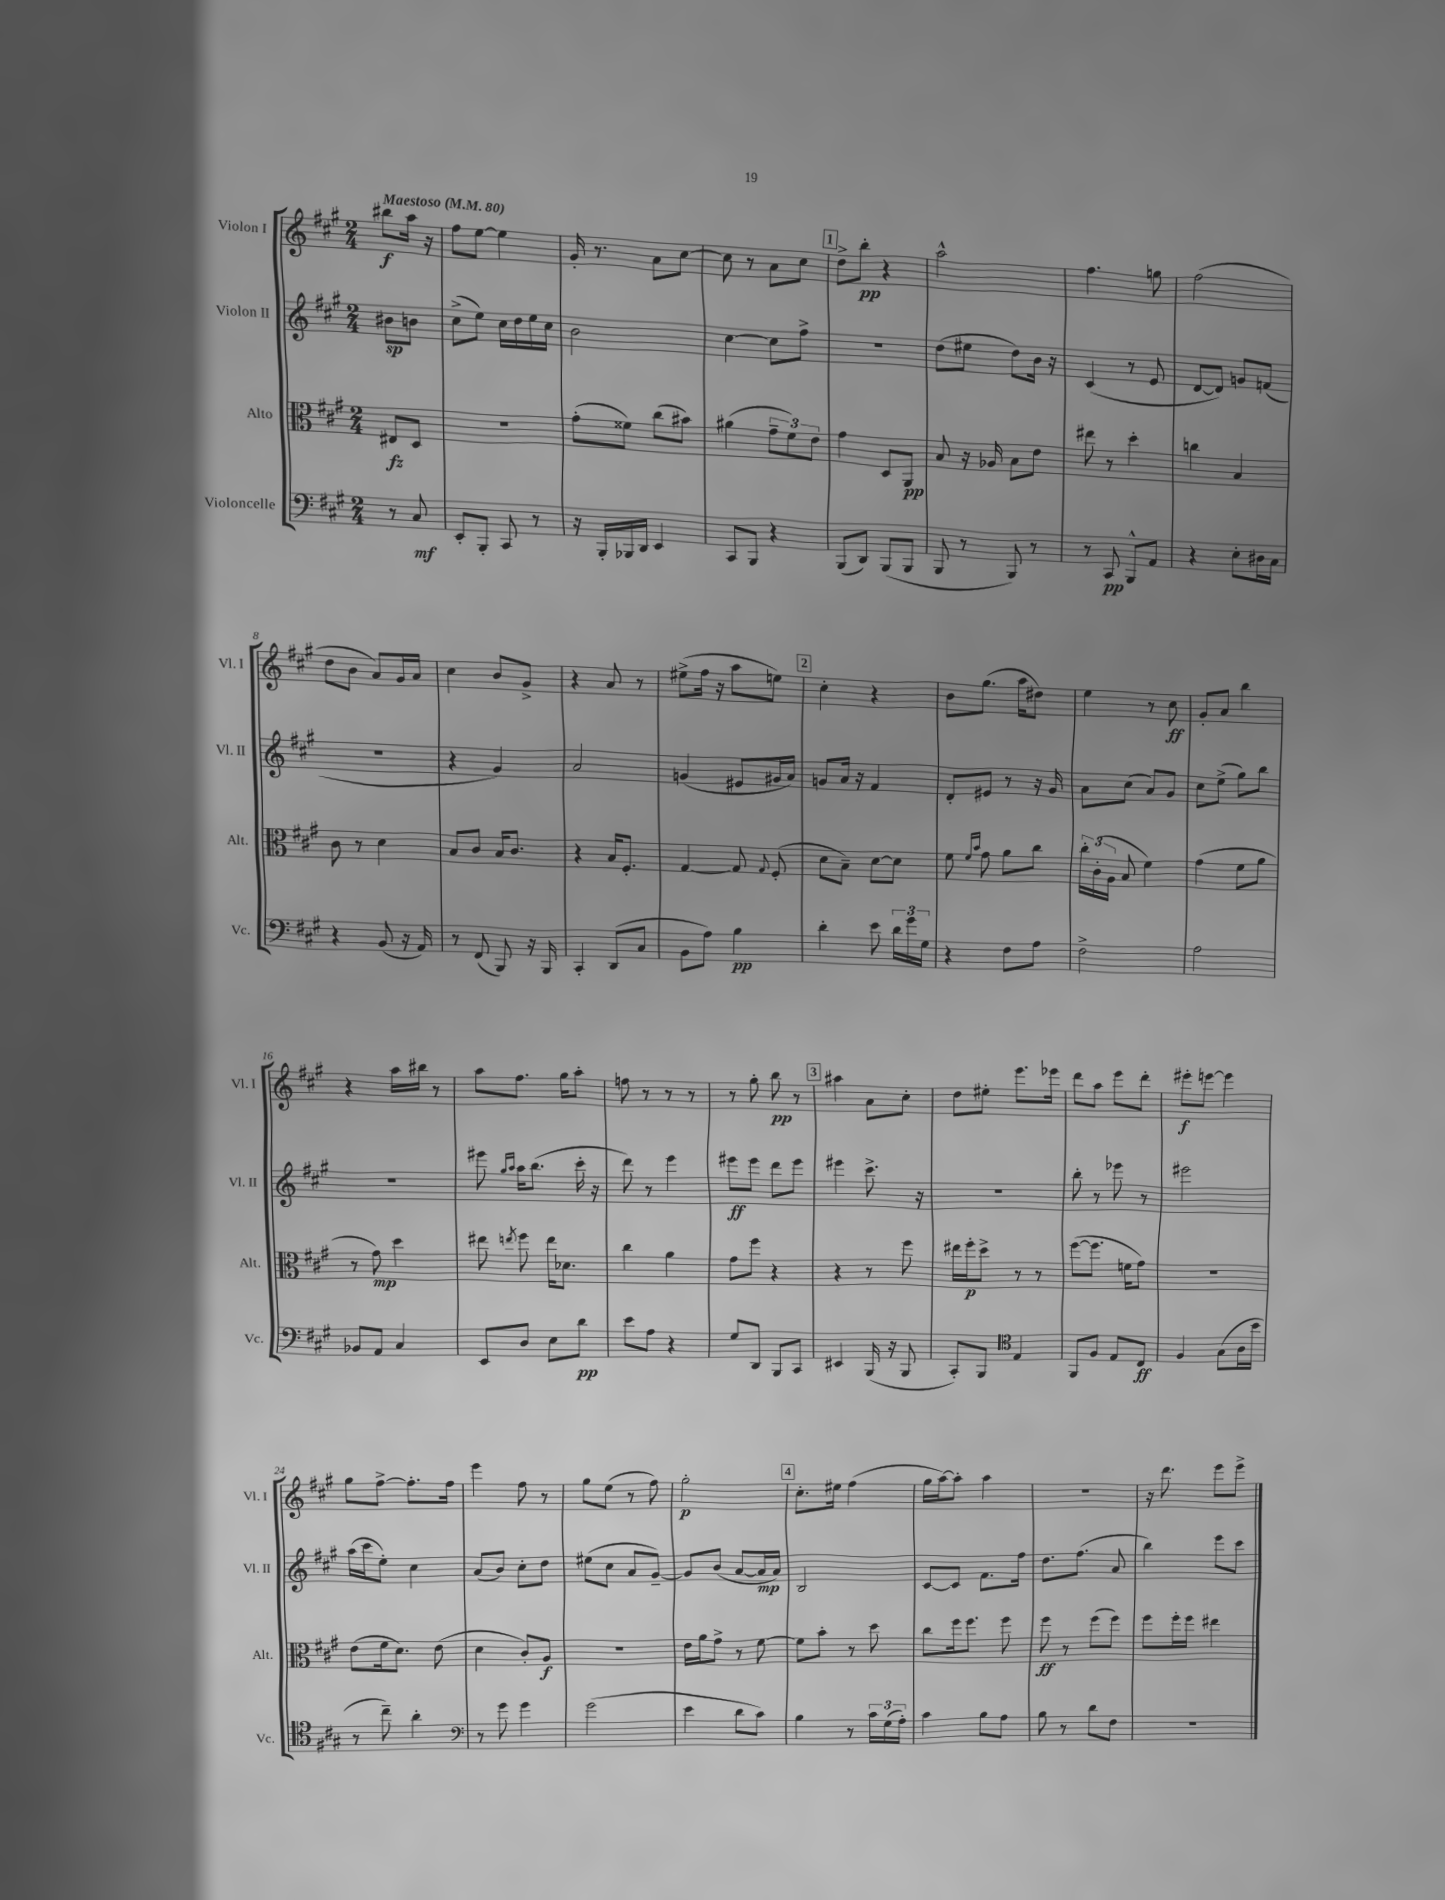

**kern	**dynam	**kern	**dynam	**kern	**dynam	**kern	**dynam
*part4	*part4	*part3	*part3	*part2	*part2	*part1	*part1
*staff4	*staff4	*staff3	*staff3	*staff2	*staff2	*staff1	*staff1
*I"Violoncelle	*	*I"Alto	*	*I"Violon II	*	*I"Violon I	*
*I'Vc.	*	*I'Alt.	*	*I'Vl. II	*	*I'Vl. I	*
*clefF4	*	*clefC3	*	*clefG2	*	*clefG2	*
*k[f#c#g#]	*	*k[f#c#g#]	*	*k[f#c#g#]	*	*k[f#c#g#]	*
*M2/4	*	*M2/4	*	*M2/4	*	*M2/4	*
*MM80	*	*MM80	*	*MM80	*	*MM80	*
=	=	=	=	=	=	=	=
!	!	!	!	!	!	!LO:TX:a:B:t=Maestoso	!
8r	.	8E#X/L	fz	8b#X\L	sp	8bb#X\L	f
8C#/	mf	8D/J	.	8bn\J	.	16aa\Jk	.
.	.	.	.	.	.	16r	.
=1	=1	=1	=1	=1	=1	=1	=1
8EE'/L	.	2r	.	(8cc#^\L	.	8ff#\L	.
8BBB'/J	.	.	.	8ee\J)	.	[8ee\J	.
8CC#/	.	.	.	16cc#\LL	.	4ee\]	.
.	.	.	.	16dd\	.	.	.
8r	.	.	.	16ee\	.	.	.
.	.	.	.	16cc#\JJ	.	.	.
=2	=2	=2	=2	=2	=2	=2	=2
16r	.	(8g#'\L	.	2b\	.	16g#'/	.
16BBB'/LL	.	.	.	.	.	8.r	.
16BBB-X/	.	8f##X\J)	.	.	.	.	.
16DD/JJ	.	.	.	.	.	.	.
4EE/	.	(8cc#\L	.	.	.	8a\L	.
.	.	8b#X\J)	.	.	.	[8cc#\J	.
=3	=3	=3	=3	=3	=3	=3	=3
8CC#/L	.	(4a#X\	.	[4cc#\	.	8cc#\]	.
8BBB/J	.	.	.	.	.	8r	.
4r	.	12g#~\L	.	8cc#\L]	.	8a\L	.
.	.	12f#\)	.	.	.	.	.
.	.	.	.	8ff#^\J	.	8cc#\J	.
.	.	12e\J	.	.	.	.	.
!!LO:REH:place=s1:t=1
=4	=4	=4	=4	=4	=4	=4	=4
(8BBB/L	.	4g#\	.	2r	.	8dd^\L	.
8DD/J)	.	.	.	.	.	8bb'\J	pp
(8BBB/L	.	8D/L	.	.	.	4r	.
8BBB/J	.	8AA/J	pp	.	.	.	.
=5	=5	=5	=5	=5	=5	=5	=5
8BBB/	.	8B/	.	(8dd\L	.	2aa^^\	.
8r	.	16r	.	8ee#X\J	.	.	.
.	.	16A-X/	.	.	.	.	.
8BBB/)	.	8B\L	.	8dd\L)	.	.	.
8r	.	8e\J	.	16b\Jk	.	.	.
.	.	.	.	16r	.	.	.
=6	=6	=6	=6	=6	=6	=6	=6
8r	.	8ee#X\	.	(4c#/	.	4.ff#\	.
8CC#/	pp	8r	.	.	.	.	.
8BBB^^/L	.	4dd'\	.	8r	.	.	.
8AA/J	.	.	.	8e/	.	8ggn\	.
=7	=7	=7	=7	=7	=7	=7	=7
4r	.	4ccn\	.	[8d/L	.	(2ff#\	.
.	.	.	.	8d/J])	.	.	.
8E'\L	.	4B/	.	8gn/L	.	.	.
16D#X\L	.	.	.	(8fn/J	.	.	.
16C#\JJ	.	.	.	.	.	.	.
!!LO:LB:g=z
=8	=8	=8	=8	=8	=8	=8	=8
4r	.	8c#\	.	2r	.	8dd\L	.
.	.	8r	.	.	.	8b\J	.
(8BB/	.	4d\	.	.	.	8a/L)	.
16r	.	.	.	.	.	16g#/L	.
16AA/)	.	.	.	.	.	16a/JJ	.
=9	=9	=9	=9	=9	=9	=9	=9
8r	.	8B/L	.	4r	.	4cc#\	.
(8FF#/	.	8c#/J	.	.	.	.	.
8BBB/)	.	16B/KL	.	4g#/)	.	8b/L	.
.	.	8.c#/J	.	.	.	.	.
16r	.	.	.	.	.	8g#^/J	.
16BBB/	.	.	.	.	.	.	.
=10	=10	=10	=10	=10	=10	=10	=10
4CC#'/	.	4r	.	2a/	.	4r	.
(8DD/L	.	16B/KL	.	.	.	8a/	.
.	.	8.F#'/J	.	.	.	.	.
8C#/J	.	.	.	.	.	8r	.
=11	=11	=11	=11	=11	=11	=11	=11
8BB\L	.	[4G#/	.	(4gn/	.	(8ee#X^\L	.
8A\J)	.	.	.	.	.	16ff#\Jk	.
.	.	.	.	.	.	16r	.
4B\	pp	8G#/]	.	8e#X/L	.	8aa\L	.
.	.	8qqG#/	.	.	.	.	.
.	.	(8F#'/	.	16g#X/L	.	8een\J)	.
.	.	.	.	16a/JJ)	.	.	.
!!LO:REH:place=s1:t=2
=12	=12	=12	=12	=12	=12	=12	=12
4d'\	.	8d\L	.	8gn/L	.	4cc#'\	.
.	.	8B~\J)	.	16a/Jk	.	.	.
.	.	.	.	16r	.	.	.
8e\	.	[8d\L	.	4f#/	.	4r	.
24d\LL	.	8d\J]	.	.	.	.	.
24g#\	.	.	.	.	.	.	.
24G#\JJ	.	.	.	.	.	.	.
=13	=13	=13	=13	=13	=13	=13	=13
4r	.	8f#\	.	8d'/L	.	8b\L	.
.	.	16qqf#/LL	.	.	.	.	.
.	.	16qqb/JJ	.	.	.	.	.
.	.	8g#\	.	8e#X/J	.	(8.gg#\J	.
8F#\L	.	8a\L	.	8r	.	.	.
.	.	.	.	.	.	16aa\KL	.
8A\J	.	8cc#\J	.	16r	.	8dd#X\J)	.
.	.	.	.	16g#/	.	.	.
=14	=14	=14	=14	=14	=14	=14	=14
2F#^\	.	24cc#'\LL	.	8a\L	.	4ee\	.
.	.	(24c#'\	.	.	.	.	.
.	.	24A\JJ	.	.	.	.	.
.	.	8B/	.	(8cc#\J	.	.	.
.	.	4f#\)	.	8a/L)	.	8r	.
.	.	.	.	8g#/J	.	8cc#\	ff
=15	=15	=15	=15	=15	=15	=15	=15
2A\	.	(4g#\	.	8cc#\L	.	8g#'/L	.
.	.	.	.	(8ee^\J	.	8a/J	.
.	.	8f#\L	.	8gg#\L)	.	4bb\	.
.	.	8a\J	.	8bb\J	.	.	.
!!LO:LB:g=z
=16	=16	=16	=16	=16	=16	=16	=16
8BB-X/L	.	8r	.	2r	.	4r	.
8AA/J	.	8g#\)	mp	.	.	.	.
4C#/	.	4dd\	.	.	.	16aa\LL	.
.	.	.	.	.	.	16bb#X\JJ	.
.	.	.	.	.	.	8r	.
=17	=17	=17	=17	=17	=17	=17	=17
8EE/L	.	8ee#X\	.	8eee#X\	.	8aa\L	.
.	.	.	.	16qqgg#/LL	.	.	.
.	.	8qeen/	.	16qqaa/JJ	.	.	.
8D/J	.	8ff#\	.	16aa\KL	.	8.ff#\J	.
.	.	.	.	(8.bb\J	.	.	.
8E\L	.	16ee\KL	.	.	.	.	.
.	.	8.d-X\J	.	.	.	16gg#\KL	.
8d\J	pp	.	.	16ccc#'\	.	8aa'\J	.
.	.	.	.	16r	.	.	.
=18	=18	=18	=18	=18	=18	=18	=18
8e\L	.	4cc#\	.	8ddd\)	.	8ffn\	.
8A\J	.	.	.	8r	.	8r	.
4r	.	4a\	.	4eee\	.	8r	.
.	.	.	.	.	.	8r	.
=19	=19	=19	=19	=19	=19	=19	=19
8G#/L	.	8g#\L	.	8eee#X\L	ff	8r	.
8DD/J	.	8ff#\J	.	8eee#\J	.	8gg#'\	.
8BBB/L	.	4r	.	8ddd\L	.	8bb\	pp
8CC#/J	.	.	.	8eee#\J	.	8r	.
!!LO:REH:place=s1:t=3
=20	=20	=20	=20	=20	=20	=20	=20
4EE#X/	.	4r	.	4eee#X\	.	4aa#X\	.
(16BBB/	.	8r	.	8.ccc#^\	.	8a\L	.
16r	.	.	.	.	.	.	.
8BBB/	.	8ff#\	.	.	.	8cc#'\J	.
.	.	.	.	16r	.	.	.
=21	=21	=21	=21	=21	=21	=21	=21
8CC#'/L)	.	16ee#X\LL	.	2r	.	8dd\L	.
.	.	16ff#'\J	p	.	.	.	.
8BBB/J	.	8dd^\J	.	.	.	8ee#X'\J	.
*clefC4	*	*	*	*	*	*	*
4E/	.	8r	.	.	.	8.eee\L	.
.	.	8r	.	.	.	.	.
.	.	.	.	.	.	16eee-X\Jk	.
=22	=22	=22	=22	=22	=22	=22	=22
8FF#/L	.	([8ff#\L	.	8bb'\	.	8ddd\L	.
8F#/J	.	8.ff#\J]	.	8r	.	8aa\J	.
8E/L	.	.	.	8eee-X\	.	8eee\L	.
.	.	16fn\KL	.	.	.	.	.
8C#/J	ff	8g#\J)	.	8r	.	8ddd'\J	.
=23	=23	=23	=23	=23	=23	=23	=23
4F#/	.	2r	.	2eee#X\	.	8eee#X'\L	f
.	.	.	.	.	.	[8eeen\J	.
(8G#\L	.	.	.	.	.	4eee\]	.
16A\L	.	.	.	.	.	.	.
16b\JJ	.	.	.	.	.	.	.
!!LO:LB:g=z
=24	=24	=24	=24	=24	=24	=24	=24
8r	.	(8e\L	.	(16aa\LL	.	8gg#\L	.
.	.	.	.	16ccc#\J	.	.	.
8cc#~\)	.	16f#\k	.	8ee'\J)	.	[8ff#^\J	.
.	.	8.d\J)	.	.	.	.	.
4a'\	.	.	.	4cc#\	.	8.ff#'\L]	.
.	.	(8e\	.	.	.	.	.
.	.	.	.	.	.	16ff#\Jk	.
=25	=25	=25	=25	=25	=25	=25	=25
*clefF4	*	*	*	*	*	*	*
8r	.	4d\	.	(8a/L	.	4eee\	.
8g#\	.	.	.	8b/J)	.	.	.
4g#\	.	8c#'/L)	.	8cc#'\L	.	8ff#\	.
.	.	8A/J	f	8dd\J	.	8r	.
=26	=26	=26	=26	=26	=26	=26	=26
(2g#\	.	2r	.	(8ee#X\L	.	8gg#\L	.
.	.	.	.	8cc#\J	.	(8ee\J	.
.	.	.	.	8a/L	.	8r	.
.	.	.	.	[8g#~/J)	.	8ff#\)	.
=27	=27	=27	=27	=27	=27	=27	=27
4e\	.	16e\LL	.	8g#/L]	.	2gg#'\	p
.	.	16a\J	.	.	.	.	.
.	.	8g#^\J	.	(8b/J	.	.	.
8d\L	.	8r	.	[8a/L	.	.	.
8c#\J)	.	[8f#\	.	16a/L]	mp	.	.
.	.	.	.	16a/JJ)	.	.	.
!!LO:REH:place=s1:t=4
=28	=28	=28	=28	=28	=28	=28	=28
4B\	.	8f#\L]	.	2B/	.	8.cc#'\L	.
.	.	8b'\J	.	.	.	.	.
.	.	.	.	.	.	16ee#X\Jk	.
8r	.	8r	.	.	.	(4ff#\	.
24c#\LL	.	8dd\	.	.	.	.	.
(24G#\	.	.	.	.	.	.	.
24A'\JJ)	.	.	.	.	.	.	.
=29	=29	=29	=29	=29	=29	=29	=29
4c#\	.	8cc#\L	.	[8c#/L	.	16gg#\LL	.
.	.	.	.	.	.	[16aa\J)	.
.	.	16ff#\k	.	8c#/J]	.	8aa'\J]	.
.	.	8.ff#\J	.	.	.	.	.
8B\L	.	.	.	8.f#\L	.	4aa\	.
8A\J	.	8ff#\	.	.	.	.	.
.	.	.	.	16ff#\Jk	.	.	.
=30	=30	=30	=30	=30	=30	=30	=30
8B\	.	8ff#\	ff	8.dd\L	.	2r	.
8r	.	8r	.	.	.	.	.
.	.	.	.	(8.ff#\J	.	.	.
8d\L	.	(8ff#\L	.	.	.	.	.
8F#\J	.	8ff#\J)	.	8a/	.	.	.
=31	=31	=31	=31	=31	=31	=31	=31
2r	.	8ff#\L	.	4bb\)	.	16r	.
.	.	.	.	.	.	8.ddd\	.
.	.	16ff#'\L	.	.	.	.	.
.	.	16ff#\JJ	.	.	.	.	.
.	.	4ee#X\	.	8eee\L	.	8eee\L	.
.	.	.	.	8ccc#\J	.	8eee^\J	.
==	==	==	==	==	==	==	==
*-	*-	*-	*-	*-	*-	*-	*-
